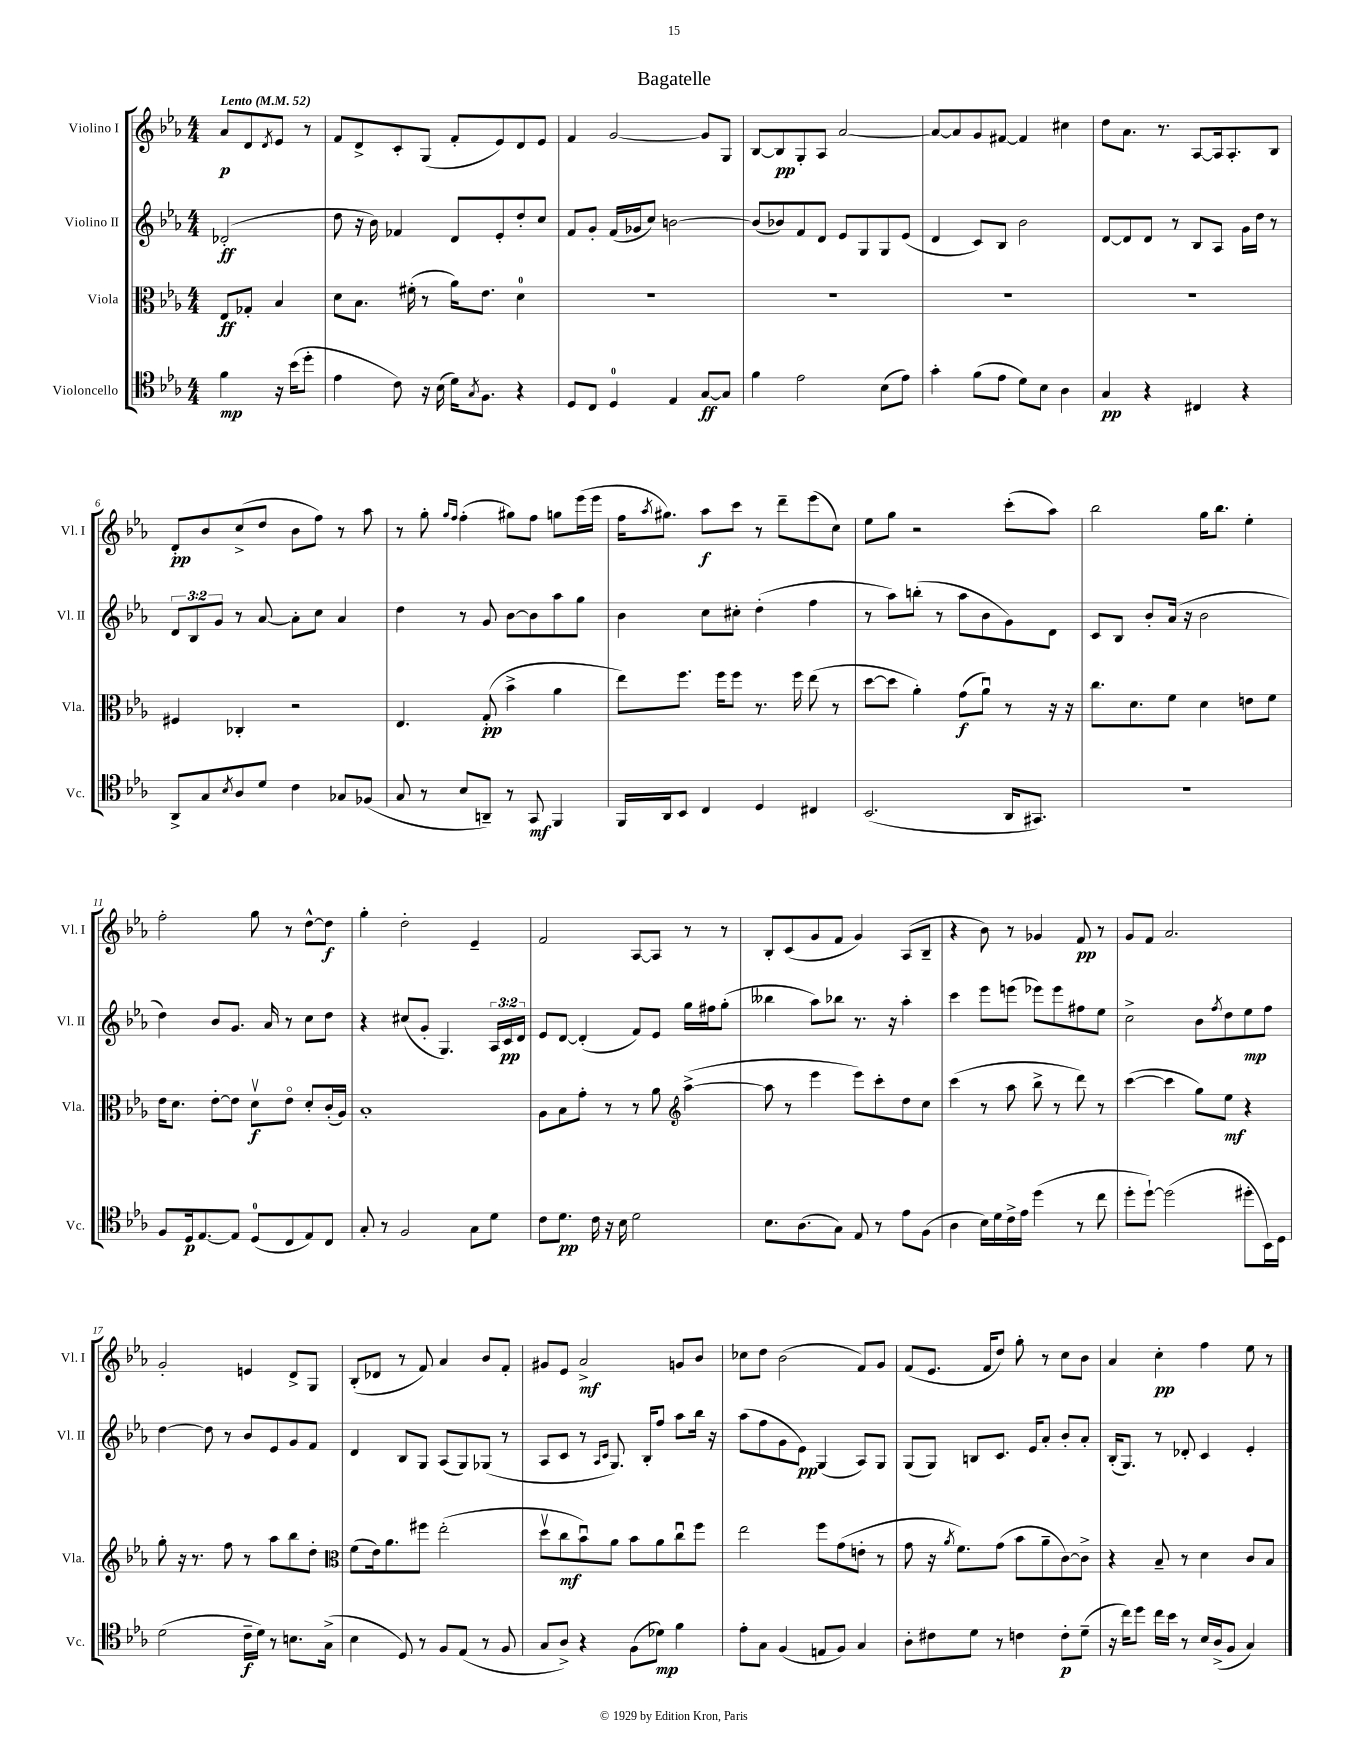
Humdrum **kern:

**kern	**dynam	**kern	**dynam	**kern	**dynam	**kern	**dynam
*part4	*part4	*part3	*part3	*part2	*part2	*part1	*part1
*staff4	*staff4	*staff3	*staff3	*staff2	*staff2	*staff1	*staff1
*I"Violoncello	*	*I"Viola	*	*I"Violino II	*	*I"Violino I	*
*I'Vc.	*	*I'Vla.	*	*I'Vl. II	*	*I'Vl. I	*
*clefC4	*	*clefC3	*	*clefG2	*	*clefG2	*
*k[b-e-a-]	*	*k[b-e-a-]	*	*k[b-e-a-]	*	*k[b-e-a-]	*
*M4/4	*	*M4/4	*	*M4/4	*	*M4/4	*
*MM52	*	*MM52	*	*MM52	*	*MM52	*
=	=	=	=	=	=	=	=
!	!	!	!	!	!	!LO:TX:a:B:t=Lento	!
4f\	mp	8E-/L	ff	(2d-X'/	ff	8a-/L	p
.	.	8G-X'/J	.	.	.	8d/	.
.	.	.	.	.	.	8qd/	.
16r	.	4B-/	.	.	.	8e-/J	.
(16b-\KL	.	.	.	.	.	.	.
8dd'\J	.	.	.	.	.	8r	.
=1	=1	=1	=1	=1	=1	=1	=1
4e-\	.	8d\L	.	8dd\	.	8f/L	.
.	.	8.B-\J	.	16r	.	8d^/	.
.	.	.	.	16b-\)	.	.	.
8c\)	.	.	.	4f-X/	.	8c'/	.
.	.	(16f#X'\	.	.	.	.	.
16r	.	8r	.	.	.	(8G/J	.
(16B-\	.	.	.	.	.	.	.
16d\KL)	.	16a-\KL)	.	8d/L	.	8f'/L	.
8qG/	.	.	.	.	.	.	.
8.F\J	.	8.e-\J	.	.	.	.	.
.	.	.	.	8e-'/	.	8e-/)	.
4r	.	4d\	.	8dd'/	.	8d/	.
.	.	.	.	8cc/J	.	8e-/J	.
=2	=2	=2	=2	=2	=2	=2	=2
8D/L	.	1r	.	8f/L	.	4f/	.
8C/J	.	.	.	8g'/J	.	.	.
4D/	.	.	.	(16f/LL	.	[2g/	.
.	.	.	.	16g-X/J	.	.	.
.	.	.	.	8cc/J)	.	.	.
4E-/	.	.	.	[2bn\	.	.	.
[8G/L	ff	.	.	.	.	8g/L]	.
8G/J]	.	.	.	.	.	8G/J	.
=3	=3	=3	=3	=3	=3	=3	=3
4f\	.	1r	.	(8b/L]	.	[8B-/L	.
.	.	.	.	8b-X/)	.	8B-/]	pp
2e-\	.	.	.	8f/	.	8G'/	.
.	.	.	.	8d/J	.	8A-/J	.
.	.	.	.	8e-/L	.	[2a-/	.
.	.	.	.	8G/	.	.	.
(8B-\L	.	.	.	8G/	.	.	.
8e-\J)	.	.	.	(8e-/J	.	.	.
=4	=4	=4	=4	=4	=4	=4	=4
4g'\	.	1r	.	4d/	.	8a-/L_	.
.	.	.	.	.	.	8a-/]	.
(8f\L	.	.	.	8c/L)	.	8g/	.
8e-\J	.	.	.	8B-/J	.	[8f#X/J	.
8d\L)	.	.	.	2b-\	.	4f#/]	.
8B-\J	.	.	.	.	.	.	.
4A-\	.	.	.	.	.	4cc#X\	.
=5	=5	=5	=5	=5	=5	=5	=5
4G/	pp	1r	.	[8d/L	.	8dd\L	.
.	.	.	.	8d/]	.	8.a-\J	.
4r	.	.	.	8d/J	.	.	.
.	.	.	.	.	.	8.r	.
.	.	.	.	8r	.	.	.
4C#X/	.	.	.	8B-/L	.	[8A-/L	.
.	.	.	.	8A-/J	.	16A-/k]	.
.	.	.	.	.	.	8.A-'/	.
4r	.	.	.	16g\LL	.	.	.
.	.	.	.	16dd\JJ	.	.	.
.	.	.	.	8r	.	8B-/J	.
!!LO:LB:g=z
=6	=6	=6	=6	=6	=6	=6	=6
8AA-^/L	.	4F#X/	.	12d/L	.	8d'/L	pp
.	.	.	.	12B-/	.	.	.
8G/	.	.	.	.	.	8b-/	.
.	.	.	.	12g/J	.	.	.
8qB-/	.	.	.	.	.	.	.
8A-/	.	4C-X'/	.	8r	.	(8cc^/	.
8d/J	.	.	.	[8a-/	.	8dd/J	.
4c\	.	2r	.	8a-'\L]	.	8b-\L	.
.	.	.	.	8cc\J	.	8ff\J)	.
8G-X/L	.	.	.	4a-/	.	8r	.
(8F-X/J	.	.	.	.	.	8aa-\	.
=7	=7	=7	=7	=7	=7	=7	=7
8G/	.	4.E-/	.	4dd\	.	8r	.
8r	.	.	.	.	.	8gg'\	.
.	.	.	.	.	.	16qqgg/LL	.
.	.	.	.	.	.	16qqff/JJ	.
8B-/L	.	.	.	8r	.	(4ff'\	.
8AAn~/J)	.	(8G'/	pp	8g/	.	.	.
8r	.	4b-^\	.	[8b-\L	.	8gg#X\L)	.
8GG/	mf	.	.	8b-\]	.	8ff\J	.
4FF/	.	4a-\	.	8aa-\	.	8ggn\L	.
.	.	.	.	8gg\J	.	(16eee-\L	.
.	.	.	.	.	.	16eee-\JJ	.
=8	=8	=8	=8	=8	=8	=8	=8
16FF/LL	.	8ee-\L)	.	4b-\	.	16ff\KL	.
.	.	.	.	.	.	8qaa-/	.
16AA-/J	.	.	.	.	.	8.gg#X\J)	.
8BB-/J	.	8.ff\J	.	.	.	.	.
4C/	.	.	.	8cc\L	.	8aa-\L	f
.	.	16ff\KL	.	.	.	.	.
.	.	8ff\J	.	8cc#X'\J	.	8ccc\J	.
4D/	.	8.r	.	(4dd'\	.	8r	.
.	.	.	.	.	.	8ddd~\L	.
.	.	16ff\	.	.	.	.	.
4C#X/	.	(8ee-\	.	4ff\	.	(8eee-\	.
.	.	8r	.	.	.	8cc\J)	.
=9	=9	=9	=9	=9	=9	=9	=9
(2.BB-/	.	[8dd\L	.	8r	.	8ee-\L	.
.	.	8dd\J]	.	8aa-\L)	.	8gg\J	.
.	.	4a-'\)	.	(8bbn'\J	.	2r	.
.	.	.	.	8r	.	.	.
.	.	(8g\L	f	8aa-\L	.	.	.
.	.	8a-u\J)	.	8b-\	.	.	.
16AA-/KL	.	8r	.	8g\)	.	(8ccc'\L	.
8.GG#X/J)	.	.	.	.	.	.	.
.	.	16r	.	8d\J	.	8aa-\J)	.
.	.	16r	.	.	.	.	.
=10	=10	=10	=10	=10	=10	=10	=10
1r	.	8.cc\L	.	8c/L	.	2bb-\	.
.	.	.	.	8B-/J	.	.	.
.	.	8.d\	.	.	.	.	.
.	.	.	.	8b-'/L	.	.	.
.	.	8f\J	.	(16a-/Jk	.	.	.
.	.	.	.	16r	.	.	.
.	.	4d\	.	2b-\	.	16gg\KL	.
.	.	.	.	.	.	8.bb-\J	.
.	.	8en\L	.	.	.	4ee-'\	.
.	.	8f\J	.	.	.	.	.
!!LO:LB:g=z
=11	=11	=11	=11	=11	=11	=11	=11
8F/L	.	16e-\KL	.	4dd\)	.	2ff'\	.
.	.	8.d\J	.	.	.	.	.
16D/k	p	.	.	.	.	.	.
[8.E-/	.	.	.	.	.	.	.
.	.	[8e-'\L	.	8b-/L	.	.	.
8E-/J]	.	8e-\J]	.	8.g/J	.	.	.
(8D/L	.	8dv\L	f	.	.	8gg\	.
.	.	.	.	16a-/	.	.	.
8C/	.	8e-\J	.	8r	.	8r	.
8E-/)	.	8d'/L	.	8cc\L	.	[8dd^^\L	.
8C/J	.	(16c'/L	.	8dd\J	.	8dd\J]	f
.	.	16A-/JJ)	.	.	.	.	.
=12	=12	=12	=12	=12	=12	=12	=12
8G'/	.	1B-'	.	4r	.	4gg'\	.
8r	.	.	.	.	.	.	.
2F/	.	.	.	(8cc#X/L	.	2dd'\	.
.	.	.	.	8g'/J	.	.	.
.	.	.	.	4.G/)	.	.	.
8G\L	.	.	.	.	.	4e-~/	.
8d\J	.	.	.	24A-/LL	.	.	.
.	.	.	.	24c/	pp	.	.
.	.	.	.	24d/JJ	.	.	.
=13	=13	=13	=13	=13	=13	=13	=13
8c\L	.	8A-\L	.	8e-/L	.	2f/	.
8.d\J	pp	8B-\	.	[8d/J	.	.	.
.	.	8g'\J	.	(4d'/]	.	.	.
16c\	.	.	.	.	.	.	.
16r	.	8r	.	.	.	.	.
16B-\	.	.	.	.	.	.	.
2d\	.	8r	.	8f/L)	.	[8A-/L	.
.	.	8a-\	.	8e-/J	.	8A-/J]	.
*	*	*clefG2	*	*	*	*	*
.	.	([4aa-^\	.	16gg\LL	.	8r	.
.	.	.	.	16ff#X\J	.	.	.
.	.	.	.	(8gg'\J	.	8r	.
=14	=14	=14	=14	=14	=14	=14	=14
8.B-\L	.	8aa-\]	.	4bb--X\	.	8B-'/L	.
.	.	8r	.	.	.	(8c/	.
(8.A-\	.	.	.	.	.	.	.
.	.	4eee-\	.	8aa-\L)	.	8g/	.
8G\J)	.	.	.	8bb-X\J	.	8f/J	.
8E-/	.	8eee-\L)	.	8.r	.	4g/)	.
8r	.	8ccc'\	.	.	.	.	.
.	.	.	.	16r	.	.	.
8e-\L	.	8dd\	.	4aa-'\	.	(8A-/L	.
(8F\J	.	8cc\J	.	.	.	8B-~/J	.
=15	=15	=15	=15	=15	=15	=15	=15
4A-\	.	(4ccc\	.	4ccc\	.	4r	.
16B-\LL)	.	8r	.	8eee-\L	.	8b-\)	.
16d\	.	.	.	.	.	.	.
16c^\	.	8aa-\	.	(8eeen\J	.	8r	.
16e-\JJ	.	.	.	.	.	.	.
(4dd\	.	8bb-^\	.	8eee-X\L)	.	4g-X/	.
.	.	8r	.	8eee-\	.	.	.
8r	.	8ddd\)	.	8ff#X\	.	8f/	pp
8cc\	.	8r	.	8ee-\J	.	8r	.
=16	=16	=16	=16	=16	=16	=16	=16
8dd'\L	.	([4ccc\	.	2cc^\	.	8g/L	.
[8dd`\J)	.	.	.	.	.	8f/J	.
(2dd\]	.	4ccc\]	.	.	.	2.a-/	.
.	.	8gg\L)	.	8b-\L	.	.	.
.	.	.	.	8qff/	.	.	.
.	.	8ee-\J	mf	8dd\	.	.	.
8dd#X'\L	.	4r	.	8ee-\	mp	.	.
16BB-\L)	.	.	.	8ff\J	.	.	.
16D\JJ	.	.	.	.	.	.	.
!!LO:LB:g=z
=17	=17	=17	=17	=17	=17	=17	=17
(2d\	.	8gg'\	.	[4dd\	.	2g'/	.
.	.	16r	.	.	.	.	.
.	.	8.r	.	.	.	.	.
.	.	.	.	8dd\]	.	.	.
.	.	8ff\	.	8r	.	.	.
16c~\LL	f	8r	.	8b-/L	.	4en/	.
16d\JJ)	.	.	.	.	.	.	.
8r	.	8aa-\L	.	8e-/	.	.	.
8.Bn\L	.	8bb-\	.	8g/	.	8d^/L	.
.	.	8dd'\J	.	8f/J	.	8G/J	.
(16G^\Jk	.	.	.	.	.	.	.
=18	=18	=18	=18	=18	=18	=18	=18
*	*	*clefC3	*	*	*	*	*
4B-\	.	(8f\L	.	4d/	.	(8B-'/L	.
.	.	16e-\k)	.	.	.	8d-X/J	.
.	.	8.a-\	.	.	.	.	.
8D/)	.	.	.	8B-/L	.	8r	.
8r	.	8ff#X\J	.	8G/J	.	8f/)	.
8F/L	.	(2ee-'\	.	(8A-/L	.	4a-/	.
(8E-/J	.	.	.	8G/)	.	.	.
8r	.	.	.	(8G-X/J	.	8b-/L	.
8F/	.	.	.	8r	.	8f'/J	.
=19	=19	=19	=19	=19	=19	=19	=19
8G/L	.	8ddv\L	.	8A-/L	.	8g#X/L	.
8A-^/J)	.	8cc\	mf	8c/J	.	8e-/J	.
4r	.	8b-u\)	.	8r	.	2a-^/	mf
.	.	.	.	16qqA-/LL	.	.	.
.	.	.	.	16qqc/JJ	.	.	.
.	.	8a-\J	.	8.G/)	.	.	.
(8F\L	.	8b-\L	.	.	.	.	.
.	.	.	.	16B-'/KL	.	.	.
8d-X\J)	mp	8a-\	.	8ff/J	.	.	.
4f\	.	8ccu\	.	8aa-\L	.	8gn/L	.
.	.	8ff\J	.	16bb-\Jk	.	8b-/J	.
.	.	.	.	16r	.	.	.
=20	=20	=20	=20	=20	=20	=20	=20
8e-'\L	.	2ee-\	.	(8aa-\L	.	8cc-X\L	.
8G\J	.	.	.	8ff\	.	8dd\J	.
(4F/	.	.	.	8g\	.	(2b-\	.
.	.	.	.	8e-\J)	pp	.	.
8En/L	.	8ff\L	.	(4G/	.	.	.
8F/J)	.	(8g\	.	.	.	.	.
4G/	.	8en'\J	.	8A-/L)	.	8f/L)	.
.	.	8r	.	8G/J	.	8g/J	.
=21	=21	=21	=21	=21	=21	=21	=21
8A-'\L	.	8g\	.	(8G/L	.	(8f/L	.
8c#X\	.	16r	.	8G/J)	.	8.e-/J	.
.	.	8qa-/	.	.	.	.	.
.	.	8.f\L)	.	.	.	.	.
8d\J	.	.	.	8Bn/L	.	.	.
.	.	.	.	.	.	16f/KL	.
8r	.	(8g\J	.	8.c/J	.	8dd/J)	.
4cn\	.	8b-\L	.	.	.	8gg'\	.
.	.	.	.	16e-/KL	.	.	.
.	.	8a-~\	.	8a-'/J	.	8r	.
8c'\L	p	[8c\)	.	8b-'/L	.	8cc\L	.
(8d~\J	.	8c^\J]	.	8a-'/J	.	8b-\J	.
=22	=22	=22	=22	=22	=22	=22	=22
16r	.	4r	.	(16B-'/KL	.	4a-/	.
16cc\KL)	.	.	.	8.G/J)	.	.	.
8dd\J	.	.	.	.	.	.	.
16cc\LL	.	8B-~/	.	8r	.	4cc'\	pp
16b-\JJ	.	.	.	.	.	.	.
8r	.	8r	.	8d-X'/	.	.	.
16B-/LL	.	4d\	.	4c/	.	4ff\	.
(16A-^/J	.	.	.	.	.	.	.
8F/J	.	.	.	.	.	.	.
4G/)	.	8c/L	.	4e-'/	.	8ee-\	.
.	.	8B-/J	.	.	.	8r	.
==	==	==	==	==	==	==	==
*-	*-	*-	*-	*-	*-	*-	*-
